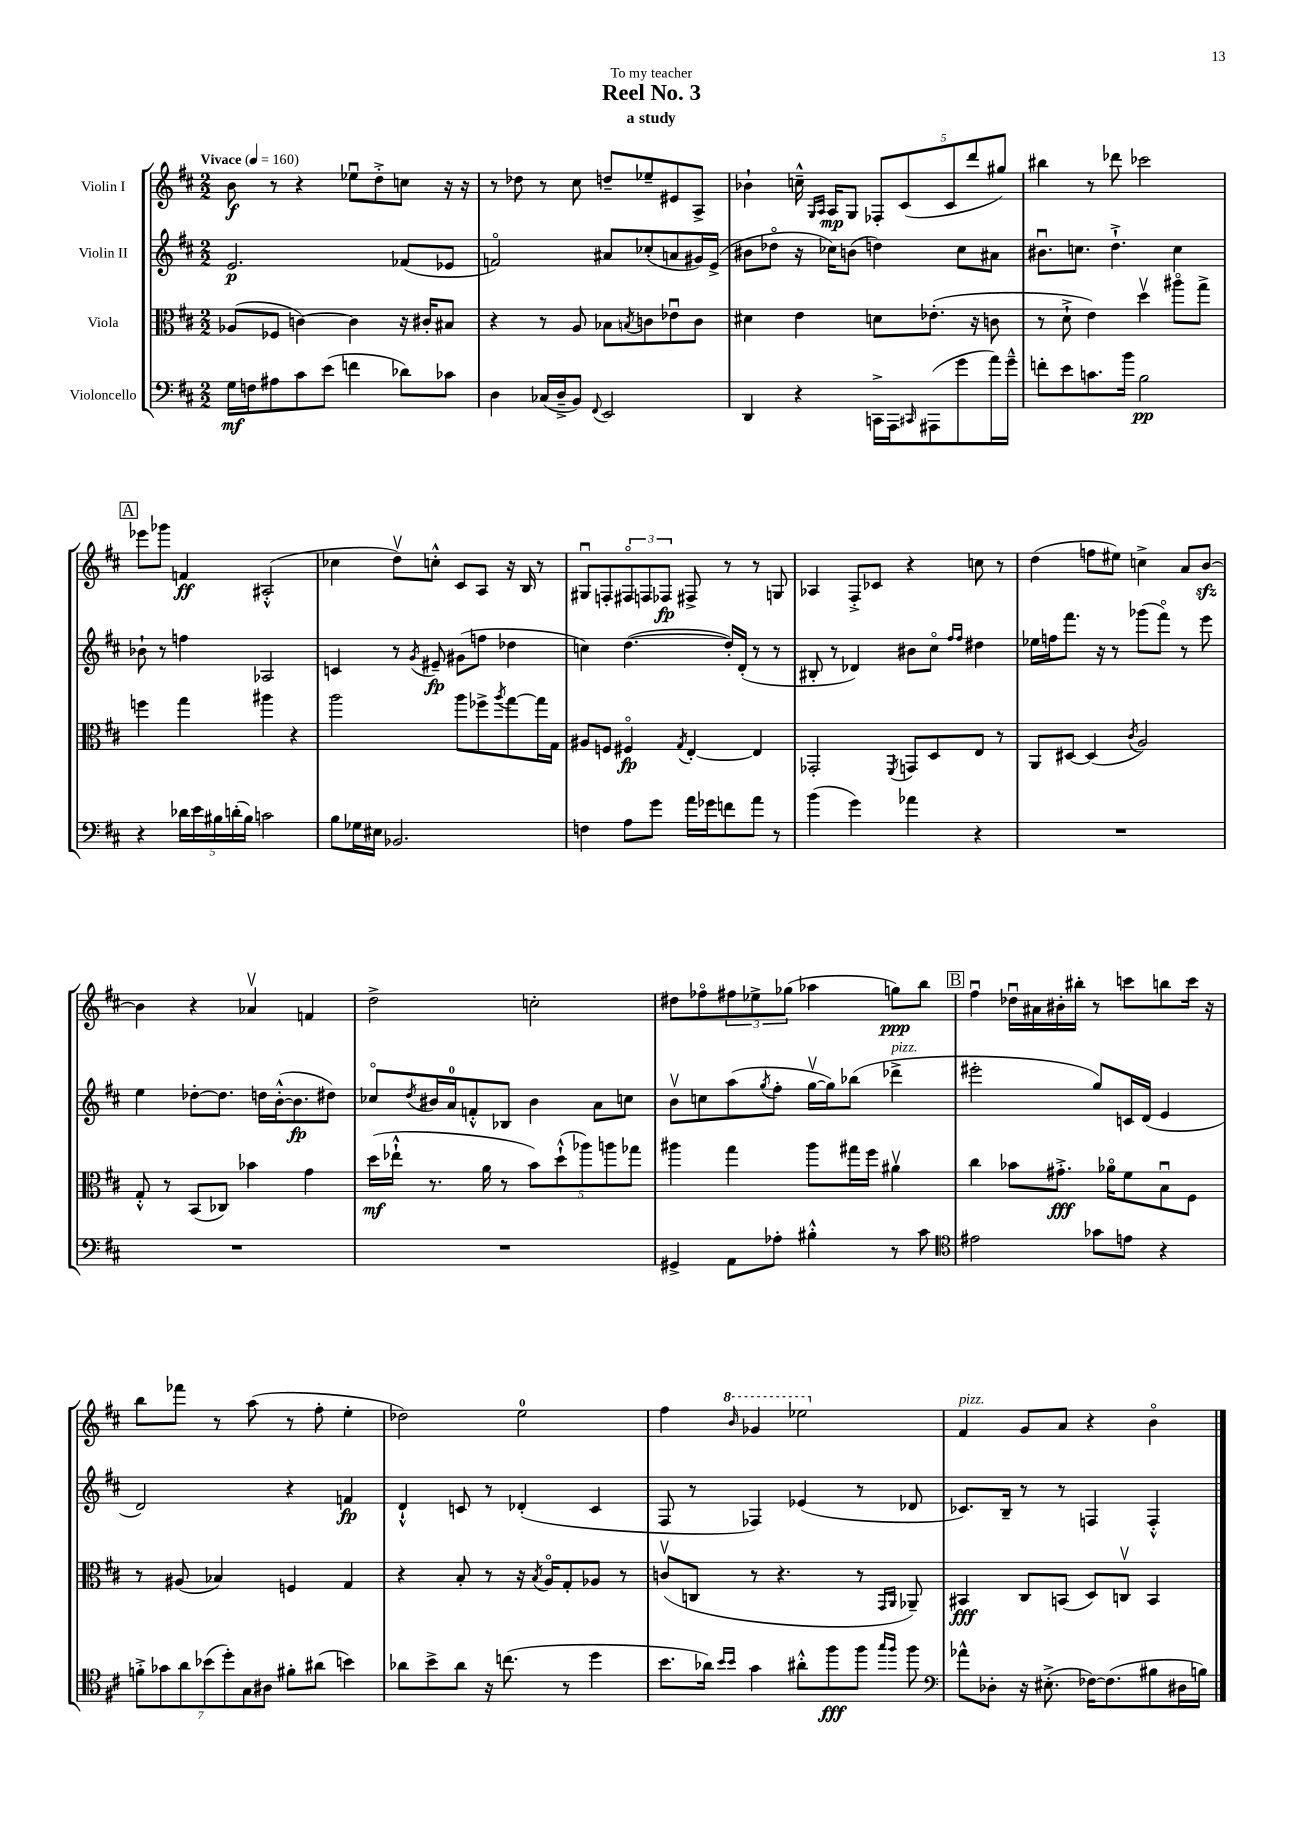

**kern	**kern	**kern	**kern
*staff4	*staff3	*staff2	*staff1
*clefF4	*clefC3	*clefG2	*clefG2
*k[f#c#]	*k[f#c#]	*k[f#c#]	*k[f#c#]
*M2/2	*M2/2	*M2/2	*M2/2
*MM160	*MM160	*MM160	*MM160
16G	(8A-	2.e	8b
16F	.	.	.
8A#	8F-	.	8r
8c#	[4c)	.	4r
(8e	.	.	.
4f	4c]	.	8ee-u
.	.	.	8dd'^
8d-)	16r	(8f-	8cc
.	16c#'	.	.
8c-	8B#	8e-	16r
.	.	.	16r
=	=	=	=
4D	4r	2fo)	8r
.	.	.	8dd-
(16C-	8r	.	8r
16D~^	.	.	.
8BB)	8A	.	8cc#
8qqFF#	.	.	.
2EE	8B-	8a#	8dd~
.	8qB	.	.
.	8c	(8cc-'	8ee-~
.	8e-u	8a	8e#
.	8c	16g#)	8A^
.	.	(16e^	.
=	=	=	=
4DD	4d#	8b#	4b-`
.	.	8dd-o	.
4r	4e	16r	16cc~^^
.	.	.	16qqG
.	.	.	16qqA
.	.	16cc-)	16A
.	.	(8b	8G
16CC^	8d	4dd)	10F-'
16AAA	.	.	.
.	.	.	(10c#
16qqCC#	.	.	.
(8AAA#	(8.e-'	.	.
.	.	.	10c#
8g	.	8cc-	.
.	.	.	10ddd
.	16r	.	.
16a)	8c	8a#	.
.	.	.	10gg#)
16g~^^	.	.	.
=	=	=	=
8f'	8r	8.b#u	4bb#
8e	8d`^	.	.
.	.	8.cc	.
8.c	4e)	.	8r
.	.	4.dd`^	8ddd-
16b	.	.	.
2B	4ddv	.	2ccc-
.	8aa#o	4cc	.
.	8gg^	.	.
=	=	=	=
4r	4ff	8b-`	8eee-
.	.	8r	8ggg-
20d-	4gg	4ff	4f
20e	.	.	.
20B#	.	.	.
(20d'	.	.	.
20B#)	.	.	.
2c	4aa#	2A-	(2A#'^^
.	4r	.	.
=	=	=	=
8B	2aa	4c	4cc-
16G-	.	.	.
16E#	.	.	.
2.BB-	.	8r	8ddv)
.	.	8qg	.
.	.	8e#~	8cc'^^
.	8aa	(8g#	8c#
.	8ff-^	8ff	8A
.	8qaa	.	.
.	[8gg	4dd-	16r
.	.	.	16B
.	16gg]	.	8r
.	16G	.	.
=	=	=	=
4F	8A#	4cc)	8G#u
.	8F	.	8F'
8A	4F#o	([4.dd	12F#o
.	.	.	12F
8g	.	.	.
.	.	.	12F-
.	8qG	.	.
16a	[4E'	.	8F#^
16g-	.	.	.
8f	.	16dd'])	8r
.	.	(16d'	.
8a	4E]	8r	8r
8r	.	8r	8G
=	=	=	=
(4b	2GG-'	8B#'	4A-
.	.	8r	.
4g)	.	4d-)	8F#'^
.	.	.	8c-
.	8qFF#	.	.
4a-	8GG	8b#	4r
.	8D	8cc#o	.
.	.	16qqff#	.
.	.	16qqff#	.
4r	8E	4dd#	8cc
.	8r	.	8r
=	=	=	=
1r	8AA	16ee-	(4dd
.	.	16ff	.
.	[8D#	8.fff#	.
.	(4D#]	.	8ff
.	.	16r	.
.	.	8r	8ee#)
.	8qc#	.	.
.	2A)	(8ggg-	4cc^
.	.	8fff#o)	.
.	.	8r	8a
.	.	8eee	[8b
=	=	=	=
1r	8G'^^	4ee	4b]
.	8r	.	.
.	(8BB	[8dd-'	4r
.	8C-)	8.dd-]	.
.	4b-	.	4a-v
.	.	16dd	.
.	.	([16b'^^	.
.	.	8.b]	.
.	4g	.	4f
.	.	8dd#)	.
=	=	=	=
1r	(16dd	8cc-o	2dd^
.	16ee-`^^	.	.
.	.	8qdd	.
.	8.r	16b#	.
.	.	16a	.
.	.	8f'^^	.
.	16a	.	.
.	8r	8B-	.
.	10b)	4b#	2cc'
.	(10dd`^^	.	.
.	10aa-)	.	.
.	.	8a	.
.	10aa	.	.
.	.	8cc	.
.	10gg-	.	.
=	=	=	=
4GG#^	4aa#	8bv	8dd#
.	.	8cc	8ff-o
8AA	4gg	(8aa	12ff#
.	.	.	12ee-^
.	.	8qgg	.
8A-'	.	8ff#'	.
.	.	.	(12gg-
4B#'^^	8aa#	[16ggv	4aa-
.	.	16gg])	.
.	16gg#	(8bb-	.
.	16ff#	.	.
8r	4a#v	4ddd-^	8gg)
8c#	.	.	8bb
=	=	=	=
*clefC4	*	*	*
2e#	4cc#	2eee#'	4ff#u
.	8b-	.	16dd-u
.	.	.	16a#
.	8.g#'^	.	16b#'
.	.	.	16bb#'
8g-	.	8gg)	8r
.	16a-o	.	.
8e	8f#	16c	8ccc
.	.	(16d	.
4r	8Bu	4e	8bb
.	8F#	.	16ccc
.	.	.	16r
=	=	=	=
14f'^	8r	2d)	8bb
14g-	.	.	.
.	(8A#	.	8fff-
14a	.	.	.
(14b-	.	.	.
.	4B-)	.	8r
14dd')	.	.	.
14G	.	.	.
.	.	.	(8aa
14A#	.	.	.
8f#'	4F	4r	8r
(8a#	.	.	8ff#'
4b)	4G	4f	4ee'
=	=	=	=
8a-	4r	4d`^^	2dd-)
8b^	.	.	.
8a-	8B'	8c	.
16r	8r	8r	.
(8.cc	.	.	.
.	16r	(4d-'	2ee
.	8qB	.	.
.	16Ao	.	.
8r	8G'	.	.
4dd	8A-	4c	.
.	8r	.	.
=	=	=	=
8.b	(8cv	8F#	4ff#
.	8C	8r	.
16a-)	.	.	.
16qqb	.	.	.
16qqb	.	.	16qqbb
4g	8r	4F-)	4gg-
.	4.r	.	.
8a#'^^	.	(4e-	2eee-
8ff#	.	.	.
8ff#	8r	8r	.
16qqgg	16qqGG	.	.
16qqff#	16qqAA	.	.
8ff#	8AA-~)	8d-	.
=	=	=	=
*clefF4	*	*	*
8a-^^	4BB#	8.c-)	4f#
8D-'	.	.	.
.	.	16B~	.
16r	8C#	8r	8g
(8.E#'^	.	.	.
.	(8BB	8r	8a
[16F-)	8D)	4F	4r
(8.F-]	.	.	.
.	8Cv	.	.
8B#	4BB	4F'^^	4bo
16D#	.	.	.
16B)	.	.	.
==	==	==	==
*-	*-	*-	*-
